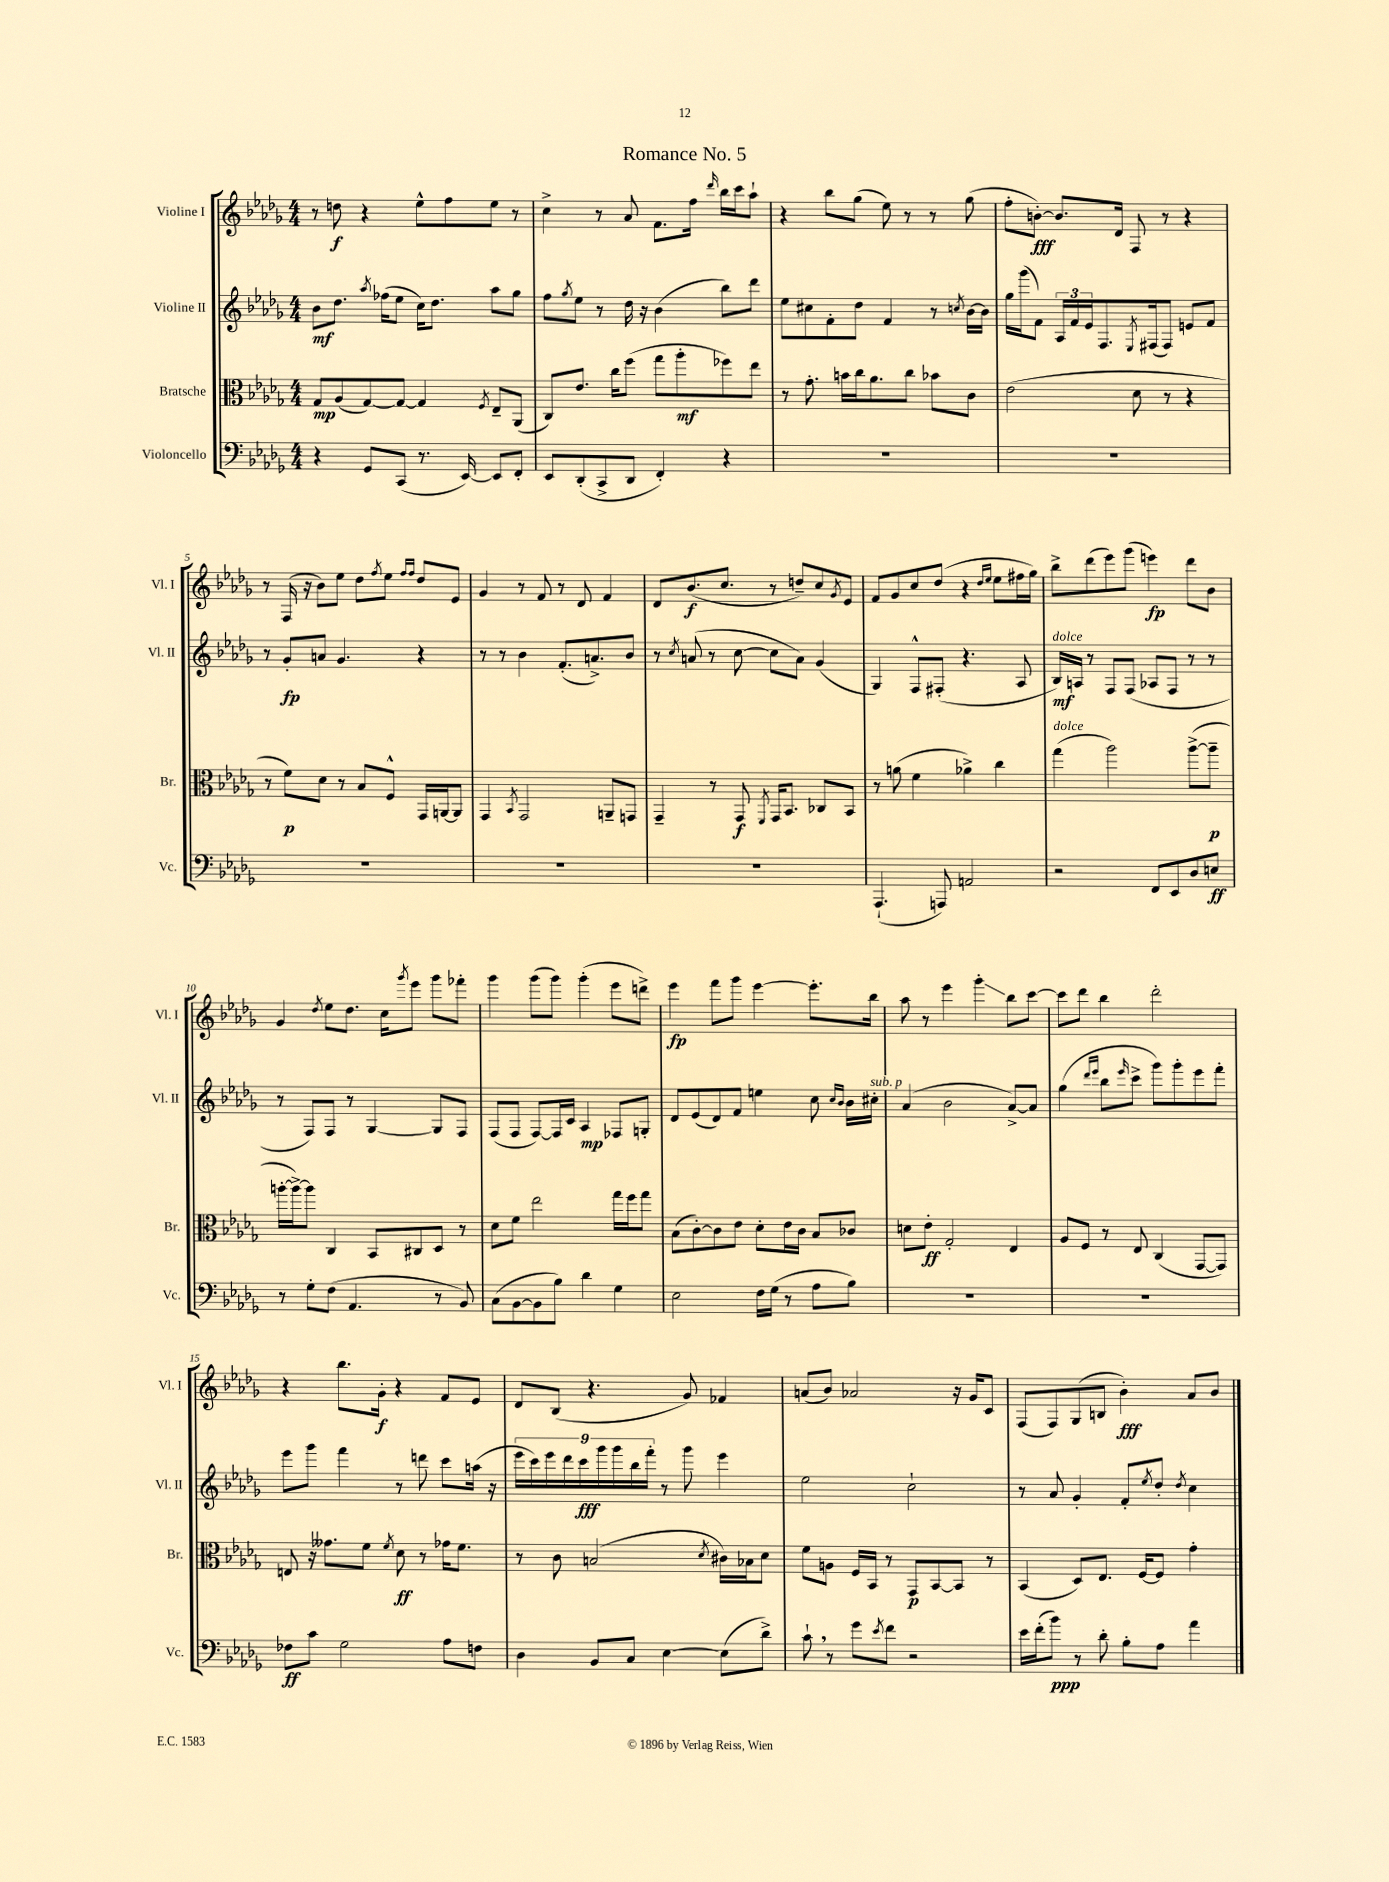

**kern	**kern	**kern	**kern
*staff4	*staff3	*staff2	*staff1
*clefF4	*clefC3	*clefG2	*clefG2
*k[b-e-a-d-g-]	*k[b-e-a-d-g-]	*k[b-e-a-d-g-]	*k[b-e-a-d-g-]
*M4/4	*M4/4	*M4/4	*M4/4
4r	8G-	8b-	8r
.	(8A-	8.dd-	8dd
8GG-	[8G-)	.	4r
.	.	8qaa-	.
.	.	(16ff-	.
(8CC	8G-_	8ee-	.
8.r	4G-]	16cc)	8ee-^^
.	.	8.dd-	.
.	.	.	8ff
[16EE-)	.	.	.
.	8qF	.	.
8EE-]	8E-~	8aa-	8ee-
8FF'	(8AA-	8gg-	8r
=	=	=	=
8EE-	8C)	8ff	4cc^
.	.	8qgg-	.
(8DD-'	8.e-	8ee-	.
8CC^	.	8r	8r
.	16cc	.	.
8DD-	(8ff	16dd-	8a-
.	.	16r	.
4FF')	8gg-	(4b-	8.f
.	8aa-'	.	.
.	.	.	16ff
.	.	.	16qqddd-
4r	8ff-)	8bb-)	16bb-
.	.	.	16ccc
.	8ee-	8ddd-	8aa-`
=	=	=	=
1r	8r	8ee-	4r
.	8.g-'	8cc#	.
.	.	8f'	8bb-
.	16b	.	.
.	16cc	8dd-	(8gg-
.	8.a-	.	.
.	.	4f	8ee-)
.	8cc	.	8r
.	8b-	8r	8r
.	.	8qcc	.
.	8c	[16b-	(8gg-
.	.	16b-]	.
=	=	=	=
1r	(2e-	16gg-	8ff'
.	.	(16ggg-	.
.	.	8f)	[8b')
.	.	24A-	8.b]
.	.	24f	.
.	.	24e-	.
.	.	8.F	.
.	.	.	16d-
.	8d-	.	8F
.	.	8qE-	.
.	.	(16F#	.
.	8r	8F#)	8r
.	4r	8e	4r
.	.	8f	.
=	=	=	=
1r	8r	8r	8r
.	8f)	8g-'	(16F
.	.	.	16r
.	8d-	8a	8b-)
.	8r	4.g-	8ee-
.	8B-	.	8dd-
.	.	.	8qff
.	8F^^	.	8ee-
.	.	.	16qqff
.	.	.	16qqff
.	16GG-	4r	8dd-
.	[16AA	.	.
.	8AA]	.	8e-
=	=	=	=
1r	4GG-	8r	4g-
.	.	8r	.
.	8qBB-	.	.
.	2GG-	4b-	8r
.	.	.	8f
.	.	(8.f'	8r
.	.	.	8d-
.	.	8.a^)	.
.	8AA~	.	4f
.	8GG	8b-	.
=	=	=	=
1r	4GG-~	8r	8d-
.	.	8qcc	.
.	.	(8a	(8.b-
.	8r	8r	.
.	.	.	8.cc
.	8GG-	[8cc	.
.	8qFF	.	.
.	16GG-	8cc]	8r
.	8.BB-	.	.
.	.	8a)	8dd~)
.	8C-	(4g-	8cc
.	.	.	8qg-
.	8BB-	.	8e-
=	=	=	=
(4.AAA-`	8r	4G-)	8f
.	(8a	.	8g-
.	4f	8F^^	8cc
8AAA)	.	(8F#'	(8dd-
2AA	4a-^)	4.r	4r
.	.	.	16qqdd-
.	.	.	16qqee-
.	4cc	.	8ee-
.	.	8A-	16ff#
.	.	.	16gg-)
=	=	=	=
2r	(4gg-	16B-)	8bb-^
.	.	16A	.
.	.	8r	(8ddd-
.	2aa-)	8F	8eee-)
.	.	(8F	(8ggg-
8FF	.	8A-	4eee)
8EE-	.	8F	.
8D-	([8aa-^	8r	8ddd-
8E	8aa-~]	8r	8b-
=	=	=	=
8r	[16aa'	8r	4g-
.	16aa^_)	.	.
8G-'	8aa]	8F)	.
.	.	.	8qdd-
(8F	4C	8F	8ee-
4.AA-	.	8r	8.dd-
.	8BB-	[4G-	.
.	.	.	16cc
.	.	.	8qggg-
.	8C#	.	8eee-
8r	8D-	8G-]	8ggg-
8BB-)	8r	8F	8fff-'
=	=	=	=
(8C	8d-	(8F	4ggg-
[8BB-	8f	8F	.
8BB-]	2ee-	[8F)	(8ggg-
8B-)	.	16F]	8ggg-)
.	.	16c	.
4d-	.	4A-	(4ggg-'
4G-	16gg-	8F-	8eee-
.	16ff	.	.
.	8gg-	8G'	8ddd^)
=	=	=	=
2E-	(8B-	8d-	4eee-
.	[8c')	(8e-	.
.	8c]	8d-)	8fff
.	8e-	8f	8ggg-
16F	8d-'	4ee	[4eee-
(16G-	.	.	.
8r	16e-	.	.
.	16c	.	.
8A-	8B-	8cc	8.eee-']
.	.	16qqcc	.
.	.	16qqb-	.
8B-)	8c-	16b-	.
.	.	16cc#'	16bb-
=	=	=	=
1r	8d	(4a-	8aa-
.	8e-'	.	8r
.	2G-'	2b-	4eee-
.	.	.	4ggg-'
.	4E-	[8a-^)	8bb-
.	.	8a-]	[8ccc
=	=	=	=
1r	8A-	(4gg-	8ccc]
.	8F	.	8ddd-
.	.	16qqddd-	.
.	.	16qqeee-	.
.	8r	8bb-	4bb-
.	.	16qqeee-	.
.	8E-	8ccc^	.
.	(4C	8ggg-)	2ddd-'
.	.	8ggg-'	.
.	[8GG-	8eee-	.
.	8GG-])	8fff'	.
=	=	=	=
8F-	8E	8eee-	4r
8c	16r	8ggg-	.
.	8.g--	.	.
2G-	.	4fff	8.bb-
.	8f	.	.
.	.	.	16g-'
.	8qf	.	.
.	8d-	8r	4r
.	8r	8ddd	.
8A-	16g-	8ccc	8f
.	8.f	.	.
8F	.	(16aa	8e-
.	.	16r	.
=	=	=	=
4D-	8r	18eee-	8d-
.	.	18ccc)	.
.	.	18eee-	.
.	8c	.	(8B-
.	.	18ddd-	.
.	.	18ccc	.
8BB-	(2B	.	4.r
.	.	18ggg-	.
.	.	18ggg-	.
8C	.	.	.
.	.	18bb-	.
.	.	18fff'	.
[4E-	.	8r	.
.	.	8ggg-	8g-)
.	8qd-	.	.
(8E-]	16c#)	4eee-	4f-
.	16B-	.	.
8d-^)	8d-	.	.
=	=	=	=
8c`	8f	2ee-	(8a
8r	8A	.	8b-)
8g-	16F	.	2a-
.	16BB-	.	.
8qe-	.	.	.
8f	8r	.	.
2r	8GG-	2cc`	.
.	[8BB-	.	.
.	8BB-]	.	16r
.	.	.	16g-
.	8r	.	8c
=	=	=	=
16e-	(4BB-	8r	(8F
(16f'	.	.	.
8b-)	.	8a-	8F)
8r	8D-)	4g-'	(8G-
8d-'	8.E-	.	8B
8B-'	.	8f'	4b-')
.	[16F	.	.
.	.	8qee-	.
8A-	8F]	8dd-'	.
.	.	8qdd-	.
4a-	4g-'	4cc	8a-
.	.	.	8b-
==	==	==	==
*-	*-	*-	*-
